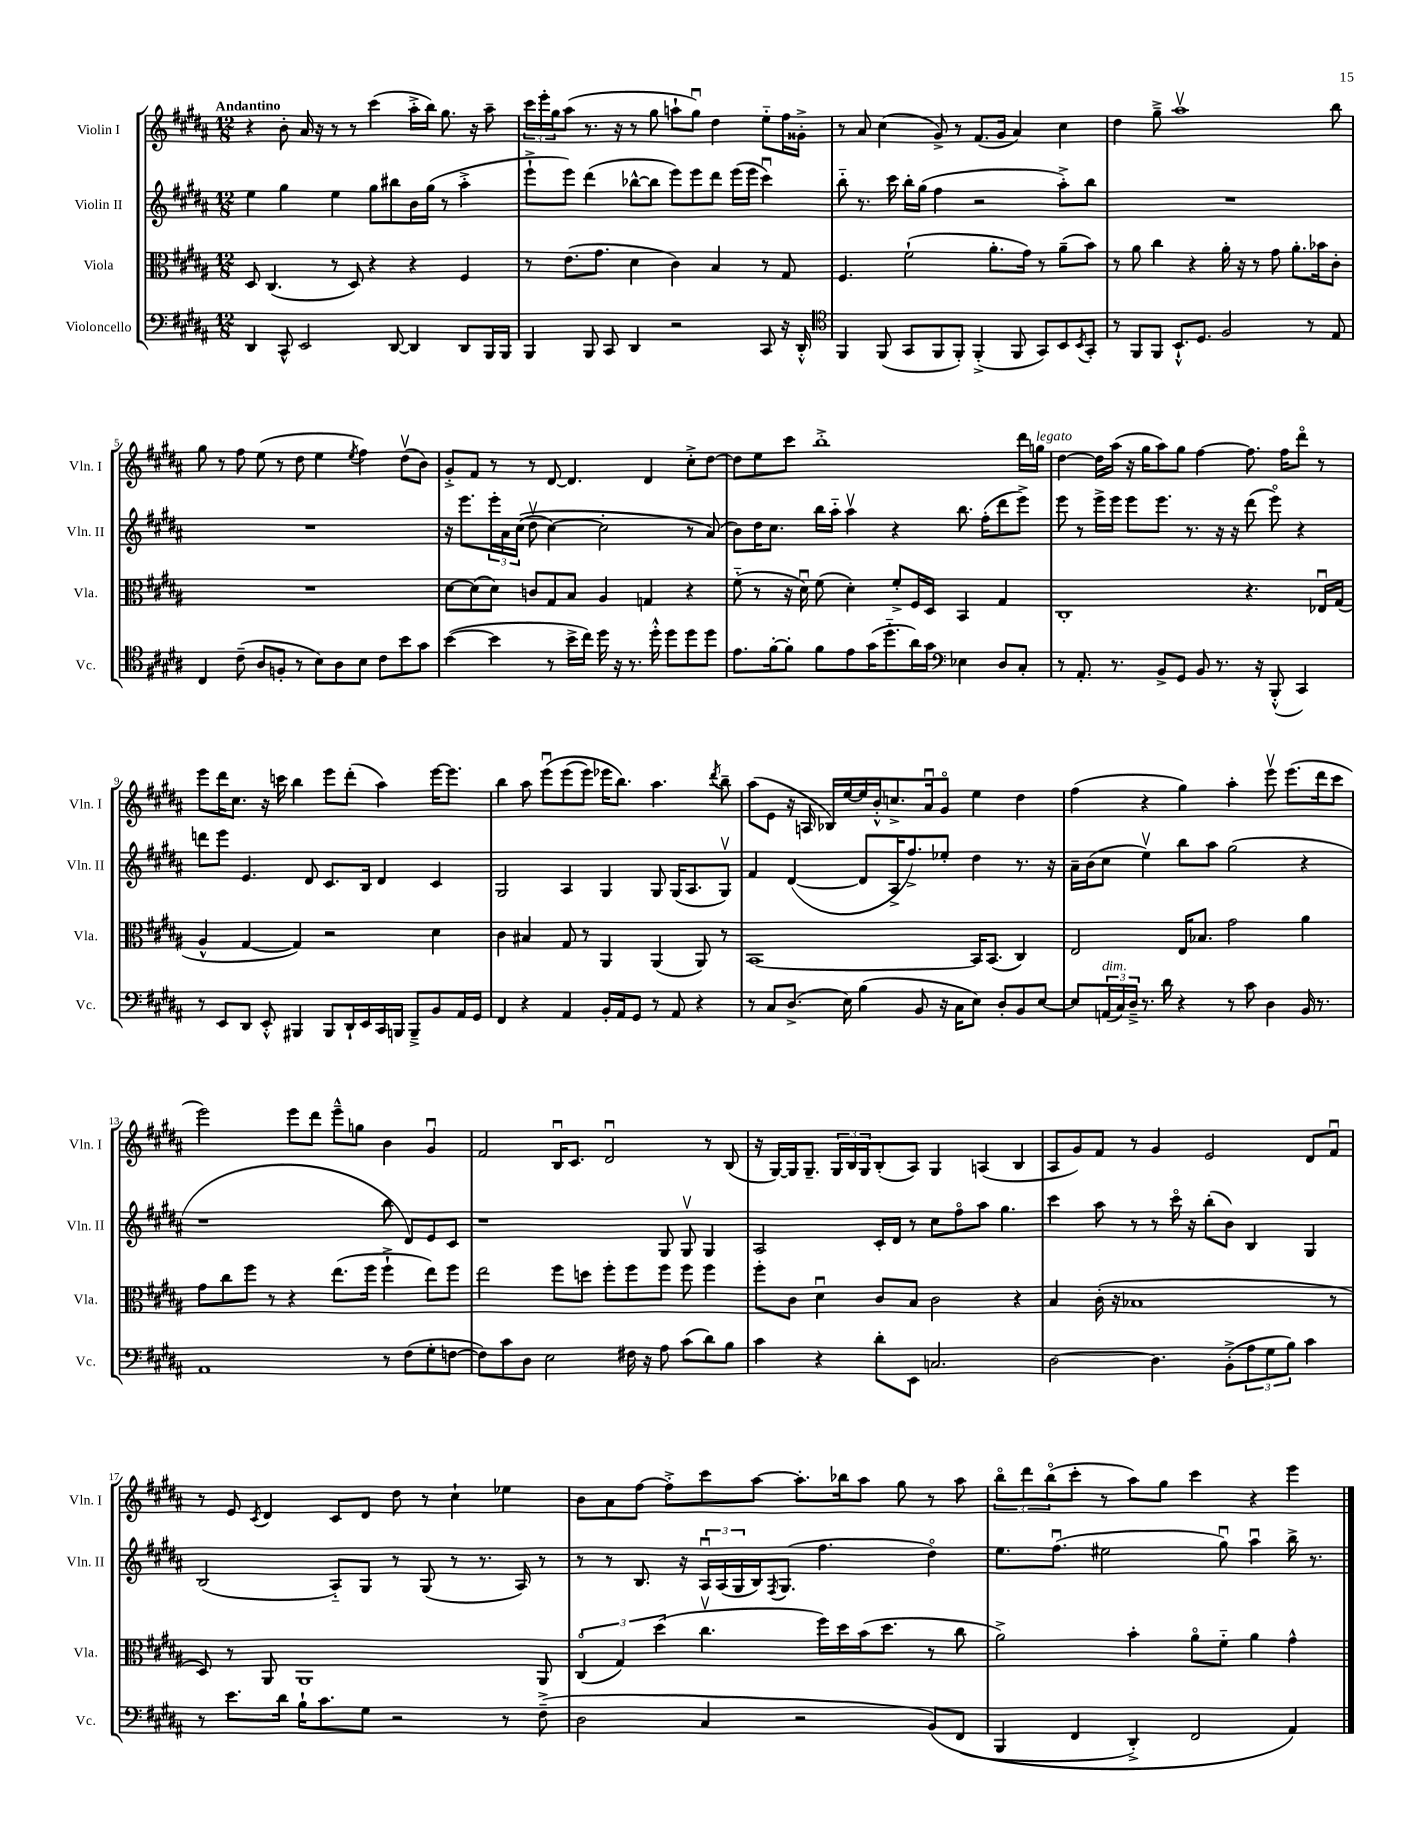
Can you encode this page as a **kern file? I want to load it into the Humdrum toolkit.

**kern	**kern	**kern	**kern
*staff4	*staff3	*staff2	*staff1
*clefF4	*clefC3	*clefG2	*clefG2
*k[f#c#g#d#a#]	*k[f#c#g#d#a#]	*k[f#c#g#d#a#]	*k[f#c#g#d#a#]
*M12/8	*M12/8	*M12/8	*M12/8
4DD#/	8D#/	4ee\	4r
.	(4.C#/	.	.
8CC#^^/	.	4gg#\	8b'\
2EE/	.	.	16a#/
.	.	.	16r
.	8r	4ee\	8r
.	8D#/)	.	8r
.	4r	8gg#\L	(4ccc#\
[8DD#/	.	8bb#\	.
4DD#/]	4r	16b\L	16aa#'^\LL
.	.	(16gg#\JJ	16bb\JJ)
.	.	8r	8.gg#\
8DD#/L	4F#/	4aa#'^\	.
.	.	.	16r
16BBB/L	.	.	8aa#~\
16BBB/JJ	.	.	.
=	=	=	=
4BBB/	8r	8eee`^\L	24ccc#\LL
.	.	.	24eee'\
.	.	.	24gg#\J
.	(8.e\L	8eee\J)	(8aa#\J
8BBB/	.	(4ddd#\	8.r
.	8.g#\J	.	.
8CC#/	.	.	.
.	.	.	16r
4DD#/	4d#\	[8bb-^^\L	8r
.	.	8bb-\]J	8gg#\
2r	4c#\)	8eee\L)	8aa`\L
.	.	8eee\	8gg#u\J)
.	4B/	8ddd#\J	4dd#\
.	.	(16eee\LL	.
.	.	16eee\JJ	.
8CC#/	8r	4ccc#u\)	8ee'~\L
16r	8G#/	.	16ff#\L
16DD#'^^/	.	.	16g##'^\JJ
=	=	=	=
*clefC4	*	*	*
4FF#/	4.F#/	8bb'~\	8r
.	.	8.r	8a#/
(8FF#/	.	.	(4cc#\
.	.	16ccc#\	.
8GG#/L	(2f#`\	16bb'\LL	.
.	.	(16gg#\JJ	.
8FF#/	.	4ff#\	8g#^/)
8FF#'/J)	.	.	8r
(4FF#'^/	.	2r	(8.f#/L
.	8.a#'\L	.	.
.	.	.	16g#/Jk
8FF#/	.	.	4a#/)
.	16g#\Jk)	.	.
8GG#/L)	8r	.	.
8BB/	(8a#~\L	8aa#'^\L)	4cc#\
8qBB/	.	.	.
8GG#'/J	8b\J)	8bb\J	.
=	=	=	=
8r	8r	1.r	4dd#\
8FF#/L	8a#\	.	.
8FF#/J	4cc#\	.	8gg#~^\
8.BB`^^/L	.	.	1aa#v
.	4r	.	.
8.D#/J	.	.	.
2F#/	16a#'\	.	.
.	16r	.	.
.	8r	.	.
.	8g#\	.	.
.	8.a#'\L	.	.
8r	.	.	.
.	16b-\k	.	.
8E/	8c#'\J	.	8bb\
=	=	=	=
4C#/	1.r	1.r	8gg#\
.	.	.	8r
(8c#~\	.	.	8ff#\
8A#/L	.	.	(8ee\
8F'/J	.	.	8r
8r	.	.	8dd#\
8B\L)	.	.	4ee\
8A#\	.	.	.
.	.	.	8qee/
8B\J	.	.	4ff#\)
8c#\L	.	.	.
8b\	.	.	(8dd#v\L
8g#\J	.	.	8b\J)
=	=	=	=
([4b\	[8d#\L	16r	8g#'^/L
.	.	8.eee\L	.
.	(8d#\]	.	8f#/J
4b\]	8d#\J)	24eee'\L	8r
.	.	24a#\	.
.	.	&((24cc#\JJ	.
.	8c/L	8dd#v\	8r
8r	8G#/	[4cc#\)	[8d#/
16b^\LL	8B/J	.	4.d#/]
16cc#\JJ)	.	.	.
16dd#\	4A#/	2cc#'\]	.
16r	.	.	.
8.r	.	.	.
.	4G/	.	4d#/
16dd#'^^\	.	.	.
8dd#\L	.	.	.
8dd#\	4r	8r	8cc#'^\L
8dd#\J	.	(8a#/&)	[8dd#\J
=	=	=	=
8.e\L	(8f#'~\	8b\L)	8dd#\]L
.	8r	16dd#\K	8ee\
[16f#'\k	.	8.cc#\J	.
8f#'\]J	16r	.	8ccc#\J
.	16d#u\)	.	.
8f#\L	(8f#\	16bb\LL	1bb'^
.	.	16aa#'~\JJ	.
8e\	4d#'\)	4aa#v\	.
(16g#\K	.	.	.
8.dd#'~\	.	.	.
.	8f#'^/L	4r	.
16a#\L)	16F#/L	.	.
16g#\JJ	16D#/JJ	.	.
*clefF4	*	*	*
4E-\	4BB/	8.bb\	.
.	.	(16ff#'\LK	.
8D#/L	4G#/	8ddd#\	.
8C#'/J	.	8eee^\J)	16ddd#\LL
.	.	.	16gg\JJ
=	=	=	=
8r	1C#'	8eee\	[4dd#\
8.AA#'/	.	8r	.
.	.	16eee^\LL	16dd#\]LL
8.r	.	16eee\JJ	(16aa#\JJ
.	.	8eee\L	16r
.	.	.	16gg#\LK
8BB^/L	.	8.eee\J	8aa#\)
8GG#/J	.	.	8gg#\J
.	.	8.r	.
8BB/	.	.	[4ff#\
8.r	.	16r	.
.	.	16r	.
.	4.r	(8ddd#\	8.ff#\]
16r	.	.	.
(8BBB'^^/	.	8eeeo\)	.
.	.	.	16ff#\LK
4CC#/)	.	4r	8ddd#o\J
.	16E-u/LL	.	8r
.	(16G#/JJ	.	.
=	=	=	=
8r	4A#^^/	8ddd\L	8eee\L
8EE/L	.	8eee\J	16ddd#\K
.	.	.	8.cc#\J
8DD#/J	[4G#/	4.e/	.
8EE'^^/	.	.	16r
.	.	.	16ccc\
4BBB#/	4G#/])	.	4bb\
.	.	8d#/	.
8BBB#/L	2r	8.c#/L	8eee\L
16DD#`/L	.	.	(8ddd#'\J
16EE/	.	16B/Jk	.
16CC#/	.	4d#/	4aa#\)
16BBB/JJ	.	.	.
8BBB~^/L	.	.	.
8BB/	4d#\	4c#/	[16eee\LK
.	.	.	8.eee\]J
16AA#/L	.	.	.
16GG#/JJ	.	.	.
=	=	=	=
4FF#/	4c#\	2G#/	4bb\
4r	4B#/	.	8aa#\
.	.	.	&(8eeeu\L
4AA#/	8G#/	4A#/	(8eee\
.	8r	.	8eee\J)
16BB'/LL	4AA#/	4G#/	16eee-\LK
16AA#/J	.	.	8.bb\J&)
8GG#/J	.	.	.
8r	(4AA#/	8G#/	4.aa#\
8AA#/	.	(16G#/LK	.
.	.	8.A#/	.
4r	8AA#/)	.	.
.	.	.	8qddd#/
.	8r	8G#v/J)	8bb~\
=	=	=	=
8r	[1BB	4f#/	(8aa#\L
8C#/L	.	.	8e\J
(8.D#^/J	.	([4d#/	16r
.	.	.	16A/
.	.	.	16B-/LL)
16E\)	.	.	[16ee/
(4B\	.	8d#/]L	16ee/]
.	.	.	16b'^^/J
.	.	16A#^/K	8.cc^/
.	.	8.ff#^/)	.
8BB/	.	.	.
.	.	.	16a#u/k
16r	.	8ee-'/J	8g#o/J
16C#\LK	.	.	.
8E\J)	16BB/]LK	4dd#\	4ee\
.	(8.BB/J	.	.
8D#'/L	.	.	.
8BB/	4C#/)	8.r	4dd#\
[8E/J	.	.	.
.	.	16r	.
=	=	=	=
8E/]L	2E/	16a#~\LL	(4ff#\
.	.	(16b\J	.
(24AA/L	.	8cc#\J	.
24C#/)	.	.	.
24D#~^/JJ	.	.	.
8.r	.	4eev\)	4r
16d#\	.	.	.
4r	16E/LK	8bb\L	4gg#\)
.	8.B-/J	.	.
.	.	8aa#\J	.
8r	2g#\	(2gg#\	4aa#'\
8c#\	.	.	.
4D#\	.	.	8eeev\
.	.	.	(8.eee\L
16BB/	4a#\	4r	.
8.r	.	.	16ddd#\k
.	.	.	8ccc#\J
=	=	=	=
1AA#	8g#\L	1r	2eee\)
.	8cc#\	.	.
.	8ff#\J	.	.
.	8r	.	.
.	4r	.	8eee\L
.	.	.	8ddd#\J
.	(8.ee\L	.	8eee~^^\L
.	.	.	8gg\J
.	16ff#\Jk	.	.
8r	4ff#`^\	8bb\	4b\
(8F#\L	.	8d#/L)	.
8G#'\	8ee\L)	8e/	4g#u/
[8F\J	8ff#\J	8c#/J	.
=	=	=	=
8F\]L)	2ee\	1r	2f#/
8c#\	.	.	.
8D#\J	.	.	.
2E\	.	.	.
.	8ff#\L	.	16Bu/LK
.	.	.	8.c#/J
.	8dd\J	.	.
.	8ff#'\L	.	2d#u/
16F#\	8ff#\	.	.
16r	.	.	.
8A#\	8ff#\J	8G#/	.
(8c#\L	8ff#\	8G#v/	.
8d#\)	4ff#\	4G#/	8r
8B\J	.	.	(8B/
=	=	=	=
4c#\	8ff#'\L	2A#/	16r
.	.	.	[16G#/LL)
.	8c#\J	.	16G#/]J
.	.	.	8.G#~/J
4r	4d#u\	.	.
.	.	.	24G#/LL
.	.	.	24B/
.	.	.	24G#/J
8d#'\L	8c#/L	16c#'/LL	(8B'/
.	.	16d#/JJ	.
8EE\J	8B/J	8r	8A#/J)
2.C/	2c#\	8cc#\L	4G#/
.	.	8ff#o\	.
.	.	8aa#\J	(4A/
.	.	4.gg#\	.
.	4r	.	4B/
=	=	=	=
[2D#\	4B/	4ccc#\	8A#/L
.	.	.	8g#/)
.	(16c#'\	8aa#\	8f#/J
.	16r	.	.
.	1B-	8r	8r
4.D#\]	.	8r	4g#/
.	.	16ccc#o\	.
.	.	16r	.
.	.	(8bb'\L	2e/
(8BB'^\L	.	8b\J)	.
12A#\	.	4B/	.
12G#\	.	.	.
12B\J)	.	.	.
4c#\	.	4G#/	8d#/L
.	8r	.	8f#u/J
=	=	=	=
8r	8D#/)	(2B/	8r
8.e\L	8r	.	8e/
.	.	.	8qc#/
.	8AA#/	.	4d#/
16d#\Jk	.	.	.
16B`\LK	1AA#	.	.
8.c#\	.	.	.
.	.	8A#'~/L)	8c#/L
8G#\J	.	8G#/J	8d#/J
2r	.	8r	8dd#\
.	.	(8G#/	8r
.	.	8r	4cc#`\
.	.	8.r	.
8r	.	.	4ee-\
.	.	16A#/)	.
(8F#~^\	8AA#/	8r	.
=	=	=	=
2D#\	(6C#o/	8r	8b\L
.	.	8r	8a#\
.	6G#/)	.	.
.	.	8.B/	[8ff#\J
.	(6dd#\	.	.
.	.	.	8ff#'^\]L
.	.	16r	.
4C#/	4.cc#v\	24A#u/LL	8ccc#\
.	.	(24A#/	.
.	.	24G#/	.
.	.	16B/J)	[8aa#\J
.	.	8qF#/	.
.	.	(8.G#/J	.
2r	.	.	8.aa#'\]L
.	16ff#\LL)	4.ff#\	.
.	16dd#\	.	16bb-\k
.	(16b\J	.	8aa#\J
.	8.dd#\J	.	.
.	.	.	8gg#\
&(8BB/L)	8r	4dd#o\)	8r
(8FF#/J	8cc#\	.	8aa#\
=	=	=	=
4BBB/	2a#^\)	8.ee\L	12bbo\L
.	.	.	12ddd#\
.	.	.	(12bbo\
.	.	(8.ff#u\J	.
4FF#/	.	.	8ccc#'\J
.	.	2ee#\	8r
4DD#'^/)	4b'\	.	8aa#\L)
.	.	.	8gg#\J
2FF#/	8a#o\L	.	4ccc#\
.	8f#'~\J	8gg#u\)	.
.	4a#\	4aa#u\	4r
4AA#/&)	4g#^^\	16bb^\	4eee\
.	.	8.r	.
==	==	==	==
*-	*-	*-	*-
